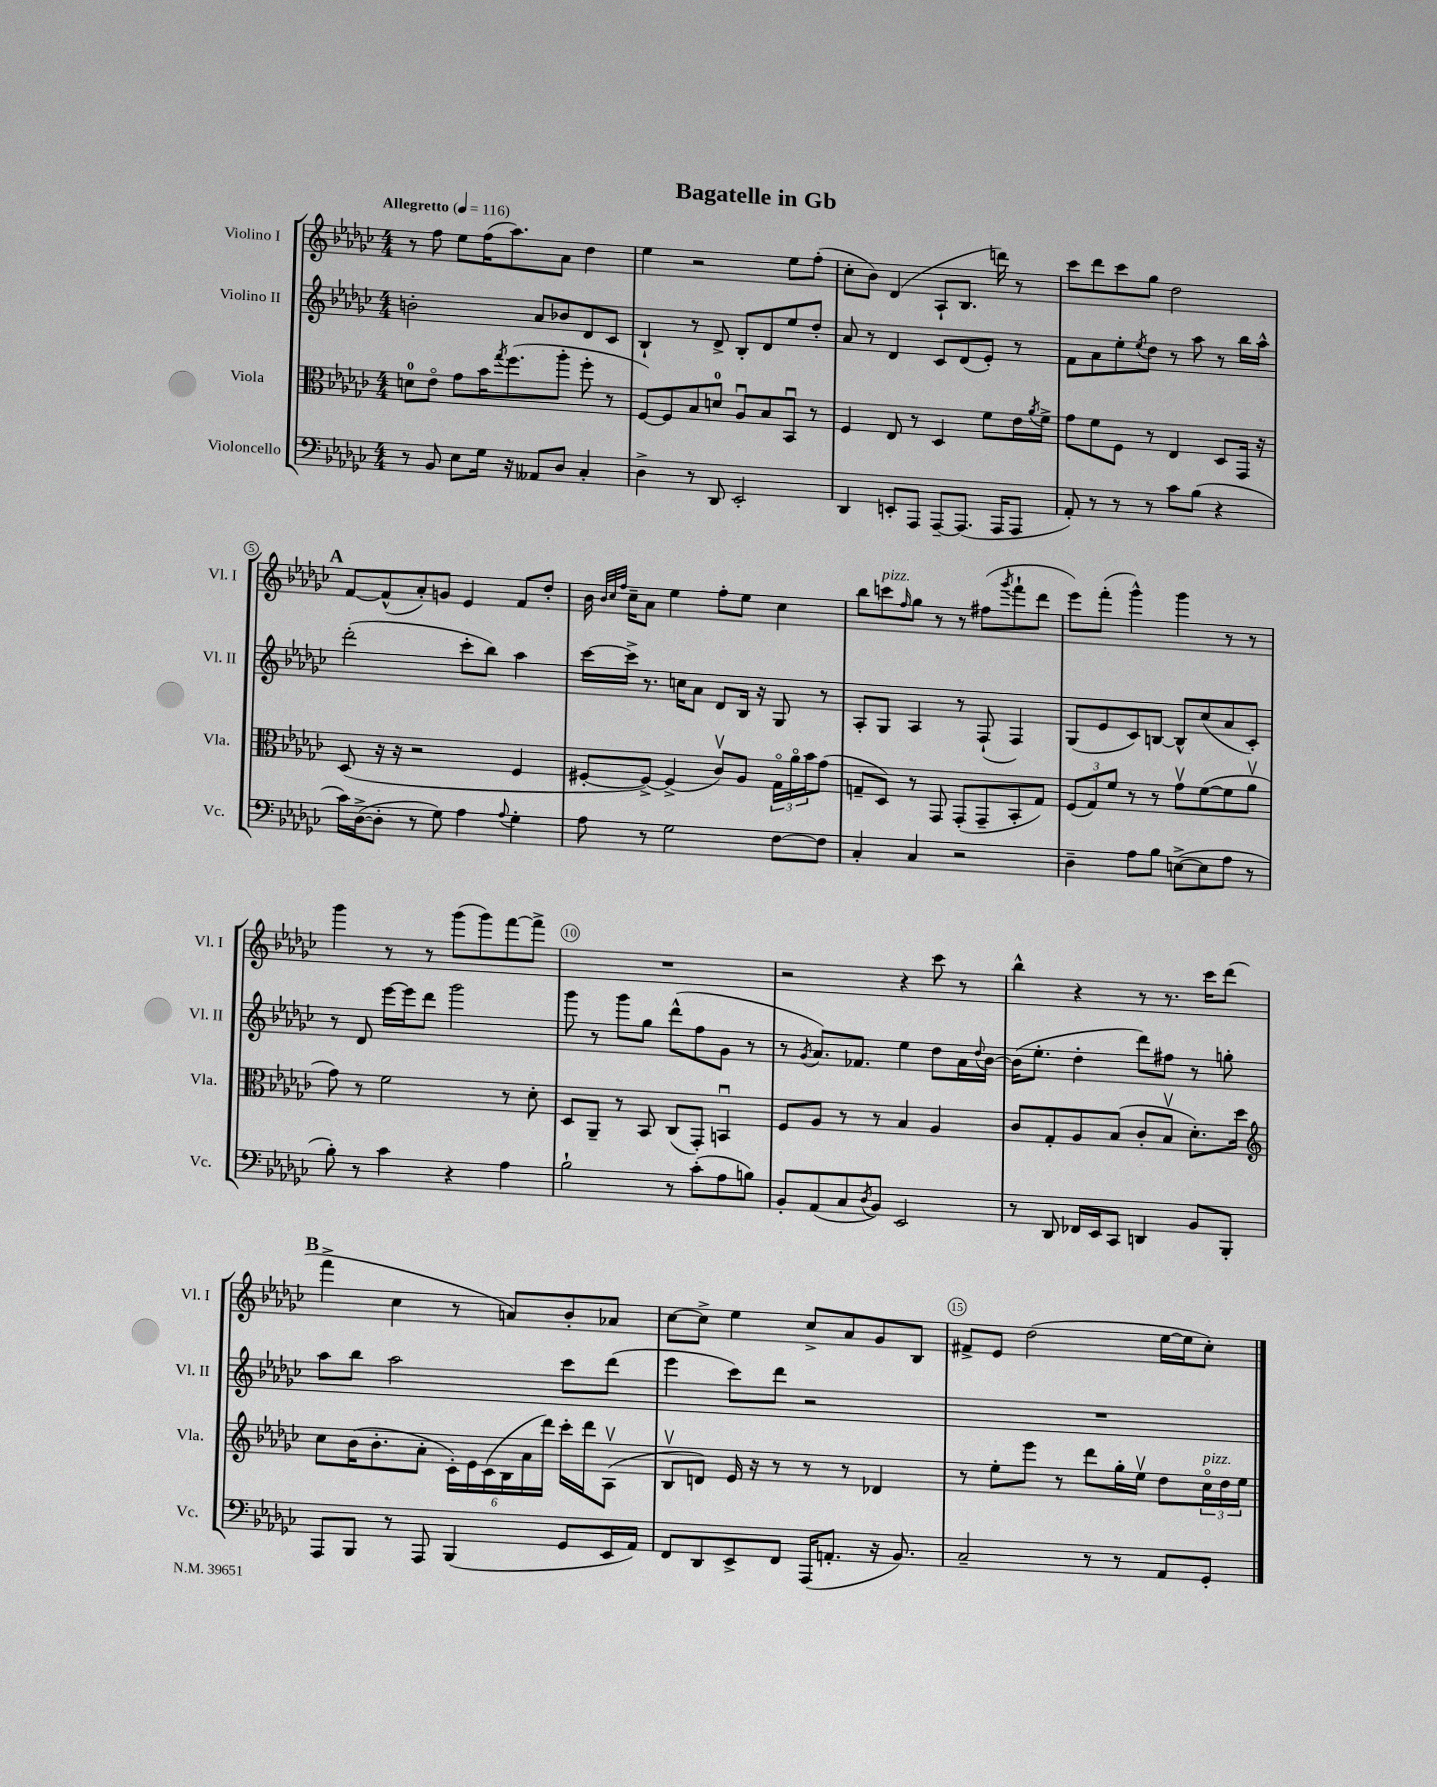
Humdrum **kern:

**kern	**kern	**kern	**kern
*part4	*part3	*part2	*part1
*staff4	*staff3	*staff2	*staff1
*I"Violoncello	*I"Viola	*I"Violino II	*I"Violino I
*I'Vc.	*I'Vla.	*I'Vl. II	*I'Vl. I
*clefF4	*clefC3	*clefG2	*clefG2
*k[b-e-a-d-g-c-]	*k[b-e-a-d-g-c-]	*k[b-e-a-d-g-c-]	*k[b-e-a-d-g-c-]
*M4/4	*M4/4	*M4/4	*M4/4
*MM116	*MM116	*MM116	*MM116
=1	=1	=1	=1
!	!	!	!LO:TX:a:B:t=Allegretto
8r	8dn\L	2bn'\	8r
8BB-/	8e-\J	.	8ff\
8E-\L	8g-\L	.	8ee-\L
16G-\Jk	16b-\K	.	(16ff\K
.	8qgg-/	.	.
16r	(8.ff\	.	8.aa-\)
8AA--X/L	.	8a-/L	.
8D-/J	8aa-'\J	8b-X/	8a-\J
4C-'/	8ff'\	8d-/	4dd-\
.	8r	8c-/J	.
=2	=2	=2	=2
4D-^\	[8F/L)	4B-`/	4ee-\
.	8F/]	.	.
8r	8B-/	8r	2r
8DD-/	8dn/J	8d-^/	.
2EE-'/	8A-u/L	8B-'/L	.
.	8B-/	8d-/	.
.	8BB-u/J	8ee-/	8ee-\L
.	8r	8dd-'/J	(8ff'\J
=3	=3	=3	=3
4DD-/	4F/	8a-/	8cc-'\L
.	.	8r	8b-\J)
8EEn'/L	8E-/	4d-/	(4d-/
8AAA-/J	8r	.	.
[8AAA-~/L	4D-/	8c-/L	8A-`/L
(8.AAA-/J]	.	(8d-/	8.B-/J
.	8f\L	8e-'/J)	.
16AAA-/KL	.	.	16dddn\)
8AAA-/J	16e-\L	8r	8r
.	8qa-/	.	.
.	16f^\JJ	.	.
=4	=4	=4	=4
8AA-'/)	8g-\L	8f\L	8ccc-\L
8r	8f\	8a-\	8ddd-\
8r	8F\J	8ee-'\	8ccc-\
.	.	8qee-/	.
8r	8r	8dd-\J	8gg-\J
8c-\L	4E-/	8r	2dd-\
(8B-\J	.	8aa-\	.
4r	8D-/L	8r	.
.	16GG-/Jk	16bb-\LL	.
.	16r	16aa-^^\JJ	.
!!LO:LB:g=z
!!LO:REH:place=s1:t=A
=5	=5	=5	=5
16c-\LL)	(8D-/	(2ddd-'\	[8f/L
([16D-^\J	.	.	.
8D-'\J]	16r	.	(8f^^/]
.	16r	.	.
8r	2r	.	8a-'/)
8G-\)	.	.	8gn/J
4A-\	.	8ccc-'\L	4e-/
.	.	8bb-\J)	.
8qqA-/	.	.	.
4G-'\	4F/	4aa-\	8f/L
.	.	.	8dd-'/J
=6	=6	=6	=6
8A-\	[8F#X'/L	[16ccc-\LL	16b-\
.	.	.	32qqb-/LLL
.	.	.	32qqcc-/
.	.	.	32qqff/JJJ
.	.	16ccc-^\JJ]	16cc-~\KL
8r	8F#^/J_)	8.r	8a-\J
2G-\	(4F#^/]	.	4ee-\
.	.	16ccn\KL	.
.	.	8a-\J	.
.	8c-v/L)	8d-/L	8ff'\L
.	8A-/J	16B-/Jk	8ee-\J
.	.	16r	.
[8F\L	24G-\LL	8G-/	4cc-\
.	24a-\	.	.
.	24b-\J	.	.
8F\J]	(8g-\J	8r	.
=7	=7	=7	=7
4C-'/	8Gn~/L	8A-'/L	8bb-\L
!	!	!	!LO:TX:a:i:t=pizz.
.	8D-/J)	8G-/J	8cccn\
.	.	.	16qqff/
4C-/	8r	4A-/	8gg-\J
.	8GG-/	.	8r
2r	(8GG-'/L	8r	8r
.	8GG-~/	(8F`/	(8ff#X\L
.	.	.	8qggg-/
.	8BB-'/	4F/)	8fff`\
.	8G/J)	.	8ddd-\J
=8	=8	=8	=8
4D-~\	(12F/L	(8G-/L	8eee-\L)
.	12G-/)	.	.
.	.	8e-/	(8fff'\J
.	12f/J	.	.
8A-\L	8r	8c-/)	4ggg-^^\)
8B-\J	8r	[8Bn/J	.
([8En^\L	8g-v\L	8B^^/L]	4ggg-\
8E\]	([8f\	(8cc-/	.
8A-\J	8f\]	8a-/	8r
8r	8a-v\J	8c-'/J)	8r
!!LO:LB:g=z
=9	=9	=9	=9
8B-'\)	8g-\)	8r	4ggg-\
8r	8r	8d-/	.
4c-\	2f\	[16eee-\LL	8r
.	.	16eee-\J]	.
.	.	8ddd-\J	8r
4r	.	2ggg-\	(8ggg-\L
.	.	.	8ggg-\)
4A-\	8r	.	[8fff\
.	8d-'\	.	8fff^\J]
=10	=10	=10	=10
2B-`\	8D-/L	8ggg-\	1r
.	8AA-~/J	8r	.
.	8r	8ggg-\L	.
.	8BB-/	8gg-\J	.
8r	(8C-/L	(8ddd-^^\L	.
(8c-'\L	8GG-'/J)	8ff\	.
8A-\	4BBnu/	8g-\J	.
8Bn\J)	.	8r	.
=11	=11	=11	=11
8BB-'/L	8F/L	8r	2r
.	.	8qg-/	.
(8AA-/	8A-/J	8.a-/L)	.
8C-/	8r	.	.
.	.	8.f-X/J	.
8qD-/	.	.	.
8BB-/J)	8r	.	.
2EE-/	4B-/	4ee-\	4r
.	4A-/	8dd-\L	8ccc-\
.	.	16a-\L	8r
.	.	8qqdd-/	.
.	.	[16b-\JJ	.
=12	=12	=12	=12
8r	8c-/L	(16b-\KL]	4bb-^^\
.	.	8.ee-'\J	.
8DD-/	8G-'/	.	.
16FF-X/LL	8A-/	4dd-'\	4r
16EE-/J	.	.	.
8CC-/J	(8B-/J	.	.
4DDn/	8c-'/L	8ddd-\L)	8r
.	8B-v/J	8ff#X\J	8.r
8BB-/L	8.d-'\L)	8r	.
.	.	.	16ccc-\KL
8BBB-'/J	.	8ggn'\	(8ddd-\J
.	16dd-\Jk	.	.
!!LO:LB:g=z
!!LO:REH:place=s1:t=B
=13	=13	=13	=13
*	*clefG2	*	*
8AAA-/L	8cc-\L	8aa-\L	4fff^\
8BBB-/J	(16b-\K	8bb-\J	.
.	8.b-'\	.	.
8r	.	2aa-\	4cc-\
8AAA-/	8a-'\J	.	.
(4BBB-/	24c-'\LL)	.	8r
.	24e-\	.	.
.	(24c-\	.	.
.	24B-\	.	8an/L)
.	24a-\	.	.
.	24ddd-\JJ)	.	.
8GG-/L	16ccc-'\LL	8ccc-\L	8b-'/
.	16ddd-\J	.	.
16EE-/L	(8A-v\J	(8ddd-\J	8a-X/J
16AA-/JJ)	.	.	.
=14	=14	=14	=14
8FF/L	8B-v/L	4eee-\	[8cc-\L
8DD-/	8dn/J)	.	8cc-^\J]
8EE-^/	16e-/	8ccc-\L)	4ee-\
.	16r	.	.
8FF/J	8r	8ddd-\J	.
(16AAA-/KL	8r	2r	8cc-^/L
8.AAn'/J	.	.	.
.	8r	.	8a-/
16r	4d-X/	.	8g-/
8.BB-/)	.	.	.
.	.	.	8B-/J
=15	=15	=15	=15
2C-~/	8r	1r	8f#X^/L
.	8ee-'\L	.	8e-/J
.	8eee-\J	.	(2dd-\
.	8r	.	.
8r	8ddd-\L	.	.
8r	16gg-'\L	.	.
.	16ee-v\JJ	.	.
8AA-/L	8dd-\L	.	[16ee-\LL
.	.	.	16ee-\J]
!	!LO:TX:a:i:t=pizz.	!	!
8GG-'/J	24cc-\L	.	8cc-'\J)
.	24dd-\	.	.
.	24ee-\JJ	.	.
==	==	==	==
*-	*-	*-	*-
